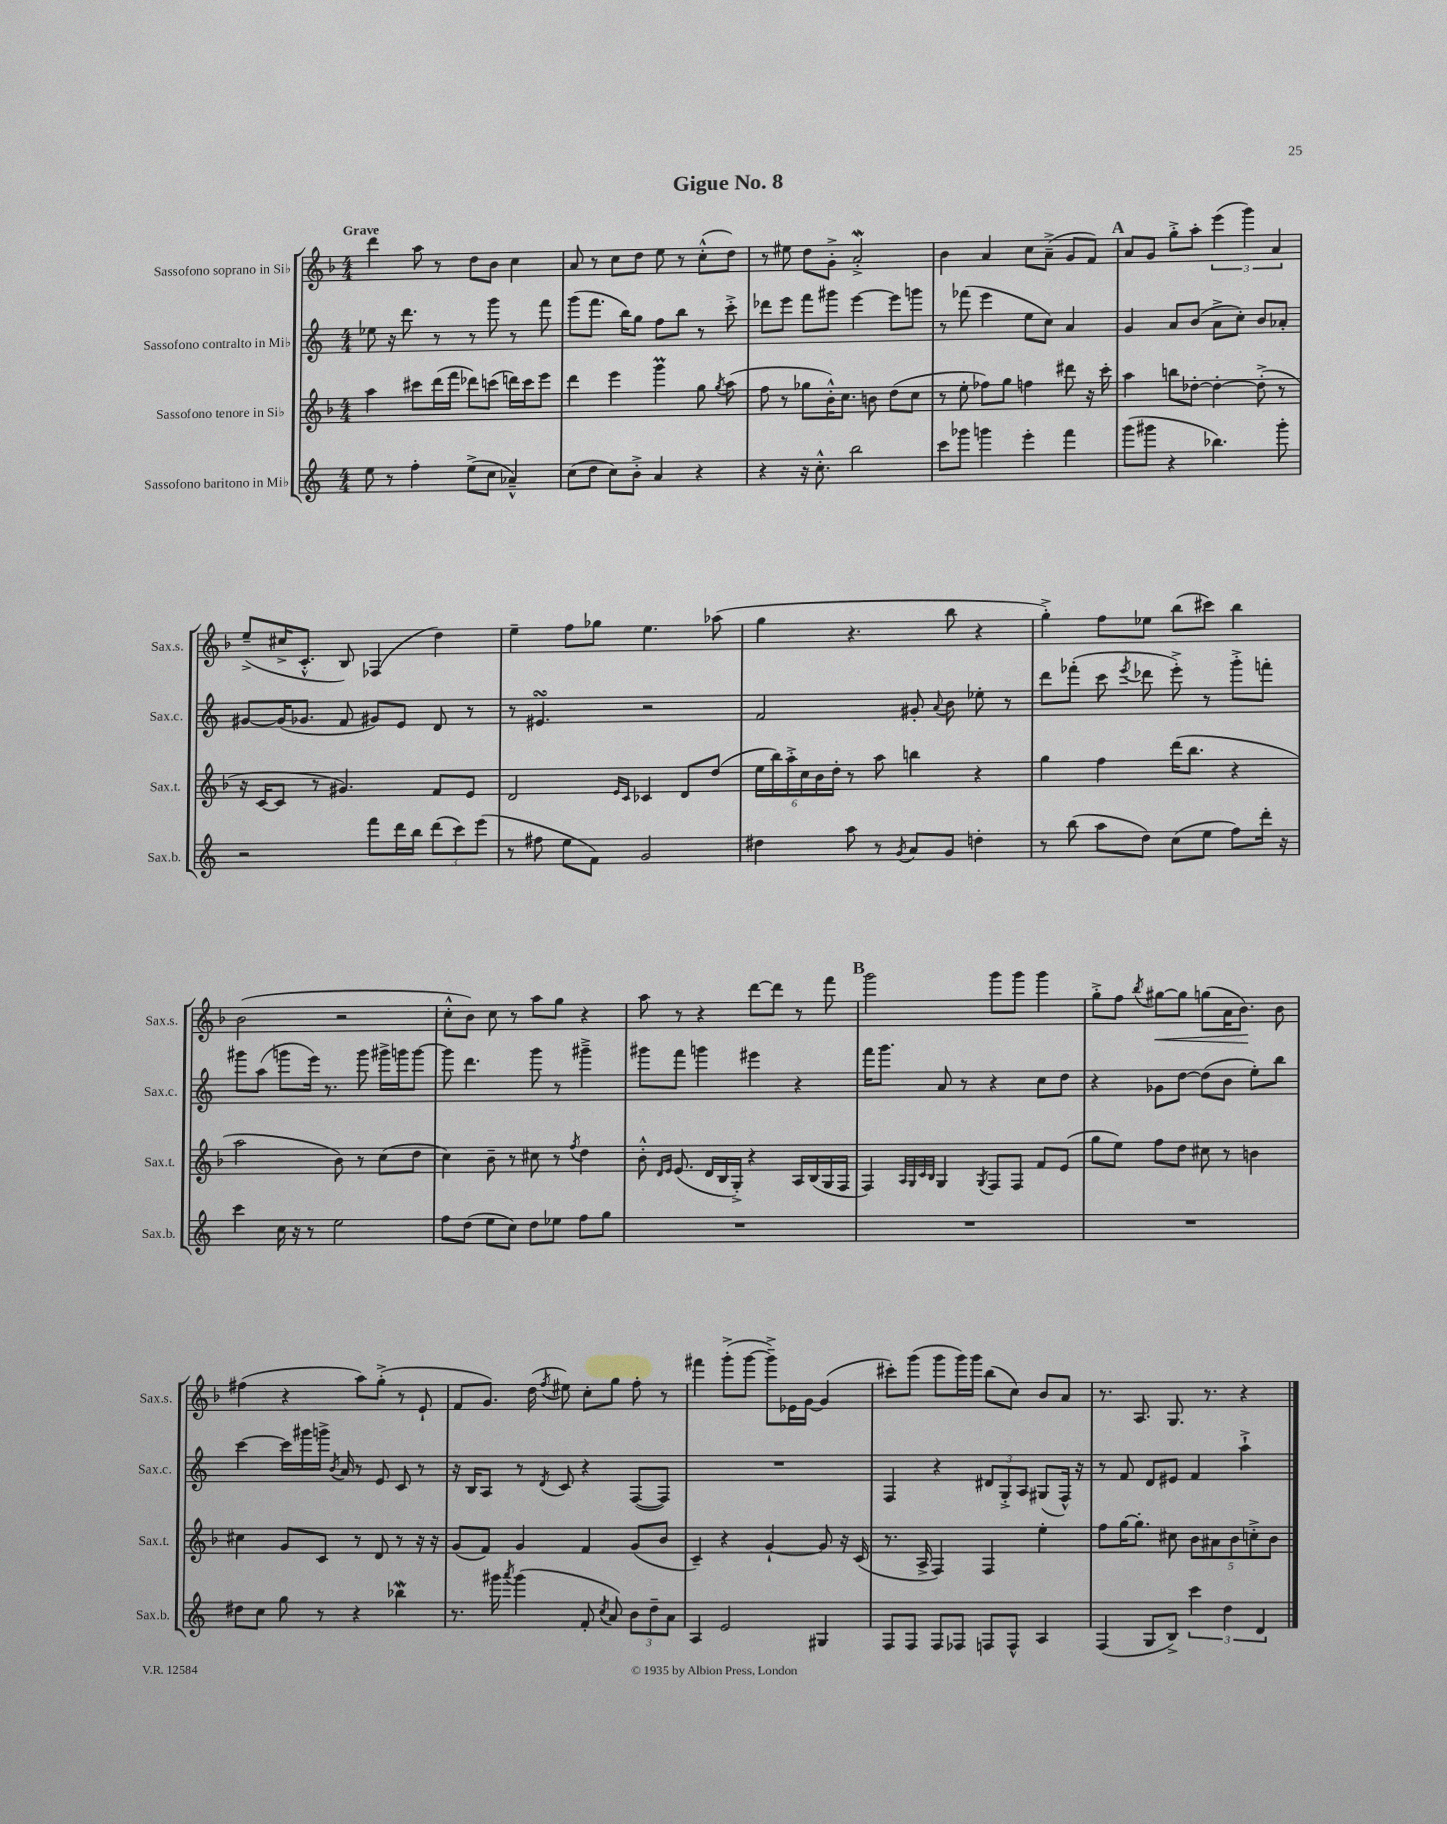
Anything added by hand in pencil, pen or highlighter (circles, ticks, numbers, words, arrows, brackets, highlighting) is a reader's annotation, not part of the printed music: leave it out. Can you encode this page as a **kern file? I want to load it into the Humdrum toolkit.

**kern	**kern	**kern	**kern
*staff4	*staff3	*staff2	*staff1
*clefG2	*clefG2	*clefG2	*clefG2
*k[]	*k[b-]	*k[]	*k[b-]
*M4/4	*M4/4	*M4/4	*M4/4
8ee	4aa	8ee-	4ddd
8r	.	16r	.
.	.	8.ddd	.
4ff'	8ccc#	.	8aa
.	(16ddd	8r	8r
.	16fff	.	.
(8ee^	8ddd-)	8r	8dd
8cc	(8ccc	8ggg	8b-
4a-~^^)	16ddd)	8r	4cc
.	16ccc	.	.
.	8eee	8fff	.
=	=	=	=
(8cc	4ddd	(8ggg	8a
8dd	.	8.fff	8r
8cc)	4eee	.	8cc
.	.	16bb)	.
8b'^	.	8gg	8dd
4a	4ggg	8ff	8ee
.	.	8bb	8r
4r	8gg	8r	(8cc'^^
.	8qgg	.	.
.	(8aa	8ccc'^	8dd)
=	=	=	=
4r	8ff	8ddd-	8r
.	8r	8eee	8ee#
16r	8gg-	8fff	8dd
8.cc'^^	.	.	.
.	16b-'^^)	8ggg#	8g'^
.	8.cc	.	.
2bb	.	[4eee	2a'^
.	8b	.	.
.	(8dd	8eee]	.
.	8cc	8ggg	.
=	=	=	=
8ccc	8r	8r	4b-
8ggg-	8ee'	(8fff-	.
4ggg	8ff-)	4eee	4a
.	8gg	.	.
4eee'	4ff	8ee	8cc
.	.	8cc)	(8a~^
4fff	8ddd#	4a	8g
.	16r	.	8f)
.	16ccc'	.	.
=	=	=	=
(8ggg	4aa	4g	8a
8ggg#	.	.	8g
4r	8bb	8a	8gg'^
.	[8dd-'	(8b	8aa'
4.bb-)	4dd-'_	8a^	(6eee
.	.	8cc')	.
.	.	.	6ggg)
.	(8dd-'^]	8b	.
.	.	.	6a
8ggg#'	8r	8a-'	.
=	=	=	=
2r	16r	[8g#	(8ee~^
.	[16c	.	.
.	8c]	(16g#]	16cc#^
.	.	8.g-	8.c'^^
.	8r	.	.
.	4.g#)	8f	8B-)
8fff	.	8g#)	(4F-
16ddd	.	8e	.
16bb	.	.	.
(12ddd	8f	8d	4dd)
12ccc)	.	.	.
.	8e	8r	.
(12eee	.	.	.
=	=	=	=
8r	2d	8r	4ee~
8ff#	.	4.e#	.
8ee	.	.	8ff
8f)	.	.	8gg-
.	16qqe	.	.
.	16qqc	.	.
2g	4c-	2r	4.ee
.	8d	.	.
.	(8dd	.	(8aa-
=	=	=	=
4dd#	24ee	2f	4gg
.	24bb-)	.	.
.	24aa'^	.	.
.	24cc	.	.
.	24b-	.	.
.	24dd'	.	.
8aa	8r	.	4.r
8r	8aa	.	.
8qg	.	.	.
8a	4bb	8g#'	.
.	.	8qqa	.
8g	.	8b	8bb-
4dd'	4r	8ee-'	4r
.	.	8r	.
=	=	=	=
8r	4gg	8ddd	4gg'^)
(8bb	.	(8fff-'	.
8aa	4ff	8ccc	8ff
.	.	8qeee	.
8dd)	.	8ddd-	8ee-
(8cc	(16ddd	8eee'^)	(8bb-
.	8.bb-	.	.
8ee	.	8r	8ccc#)
8ff)	4r	8ggg'^	4bb-
16ddd'	.	8fff'	.
16r	.	.	.
=	=	=	=
4ccc	2aa	8ggg#	(2b-
.	.	(8aa	.
16cc	.	8ggg	.
16r	.	.	.
8r	.	16eee)	.
.	.	8.r	.
2ee	8b-)	.	2r
.	8r	8ggg	.
.	(8cc	16ggg#^	.
.	.	16ggg	.
.	8dd	[8ggg	.
=	=	=	=
8ff	4cc)	8ggg]	8cc'^^
(8dd	.	4.ddd	8b-)
8ee	8b-~	.	8cc
8cc)	8r	.	8r
8dd	8cc#	8ggg	8aa
8ee-	8r	8r	8gg
.	8qff	.	.
8ff	4dd	4ggg#~^	4r
8gg	.	.	.
=	=	=	=
1r	8b-'^^	8ggg#	8aa
.	16qqd	.	.
.	16qqe	.	.
.	(8.e	8fff	8r
.	.	4ggg	4r
.	16d	.	.
.	16B-	.	.
.	16G'^)	.	.
.	4r	4eee#	[8ddd
.	.	.	8ddd]
.	16A	4r	8r
.	(16B-	.	.
.	16G	.	8fff
.	16F	.	.
=	=	=	=
1r	4F)	16fff	2ggg
.	.	8.ggg	.
.	32qqA	.	.
.	32qqG	.	.
.	32qqc	.	.
.	32qqB-	.	.
.	4G	8a	.
.	.	8r	.
.	8qG	.	.
.	8F	4r	8ggg
.	8F	.	8ggg
.	8f	8cc	4ggg
.	(8e	8dd	.
=	=	=	=
1r	8gg	4r	8gg'^
.	8ee)	.	8ff
.	.	.	8qbb-
.	8ff	8g-	[8gg#
.	8dd	[8dd	8gg#]
.	8cc#	(8dd]	(8gg
.	8r	8b	16a
.	.	.	8.b-)
.	4b	8ee')	.
.	.	8bb	8b-
=	=	=	=
8dd#	4cc#	[4ccc	(4ff#
8cc	.	.	.
8gg	8g	16ccc]	4r
.	.	16ggg#	.
8r	8c	16ggg^	.
.	.	8qb	.
.	.	16a	.
4r	8r	8r	8aa)
.	8d	8e	(8gg'^
4bb-	8r	8c	8r
.	16r	8r	8e`
.	16r	.	.
=	=	=	=
8.r	(8g	16r	8f
.	.	16B	.
.	8f)	8A	8.g)
16ggg#	.	.	.
8qaaa	.	.	.
(4ggg#	4g	8r	.
.	.	.	(16dd
.	.	8qd	8qff
.	.	8c	8ee#)
8f'	4f	4r	8cc'
8qcc	.	.	.
8a)	.	.	8gg
12b	(8g	([8F	8ff'
12dd~	.	.	.
.	8b-	8F])	8r
12a	.	.	.
=	=	=	=
4A	4c~)	1r	4fff#
2e	4r	.	(8ggg'^
.	.	.	[8ggg
.	[4g`	.	8ggg~^])
.	.	.	16e-
.	.	.	[16g
4G#	8g]	.	(4g]
.	16r	.	.
.	(16c	.	.
=	=	=	=
8F	8.r	4F	8ccc#')
8F	.	.	(8ggg
.	16A^	.	.
8F	4F)	4r	8ggg
8F-	.	.	16ggg)
.	.	.	16ggg
8F	4F	12d#	(8bb-
.	.	12G'^	.
8F^^	.	.	8cc)
.	.	12A	.
4A	4ee'	(8G#	8b-
.	.	16F^^)	8a
.	.	16r	.
=	=	=	=
(4F	8ff	8r	8.r
.	[16gg	8f	.
.	8.gg']	.	8.A
8G	.	8d	.
8B^)	8cc#	8e#	8.G
6ccc	10b-	4f	.
.	.	.	8.r
.	10a#	.	.
6dd	.	.	.
.	10b-	.	.
.	.	4aa`^	4r
.	10cc'^	.	.
6d	.	.	.
.	10b-	.	.
==	==	==	==
*-	*-	*-	*-
